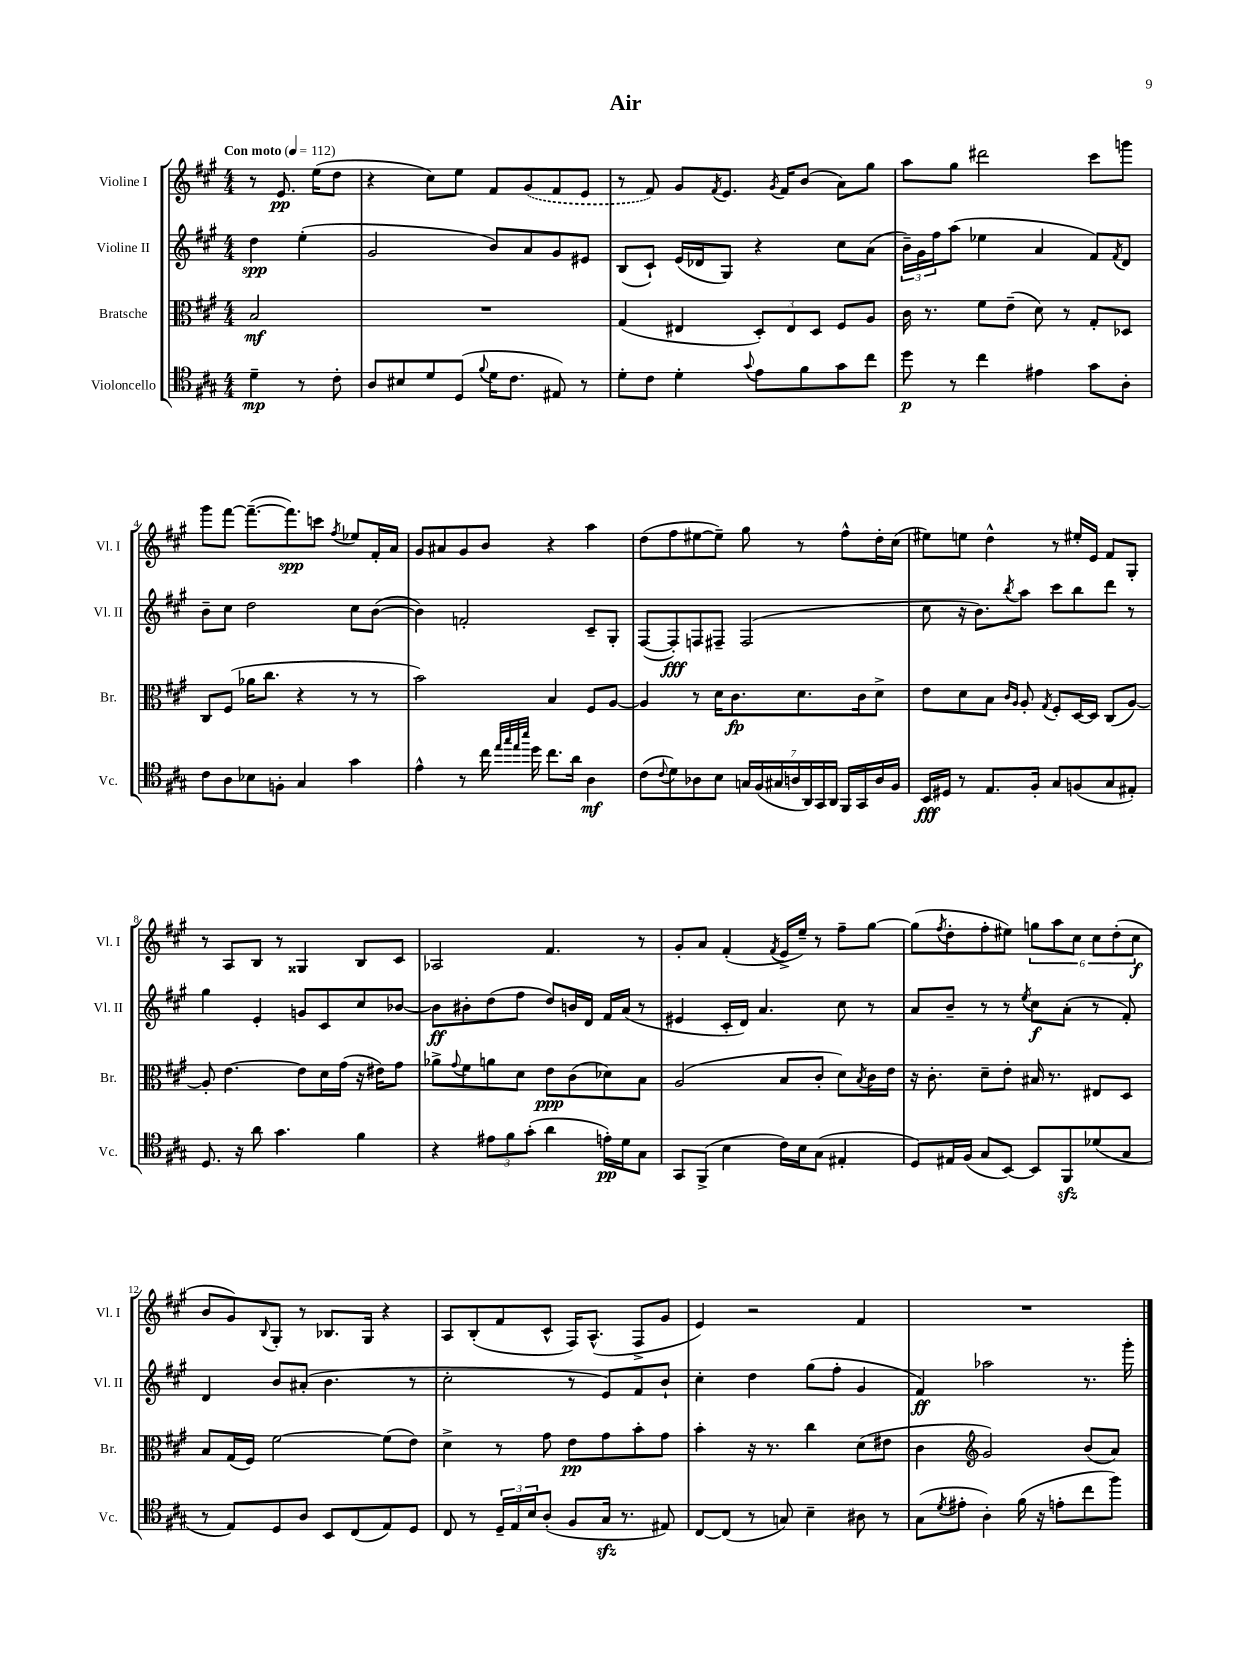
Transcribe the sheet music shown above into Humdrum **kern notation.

**kern	**kern	**kern	**kern
*staff4	*staff3	*staff2	*staff1
*clefC4	*clefC3	*clefG2	*clefG2
*k[f#c#g#]	*k[f#c#g#]	*k[f#c#g#]	*k[f#c#g#]
*M4/4	*M4/4	*M4/4	*M4/4
*MM112	*MM112	*MM112	*MM112
4d~\	2B/	4dd\	8r
.	.	.	8.e/
8r	.	(4ee'\	.
.	.	.	(16ee\LK
8c#'\	.	.	8dd\J
=	=	=	=
8A/L	1r	2g#/	4r
8B#/	.	.	.
8d/	.	.	8cc#\L)
(8D/J	.	.	8ee\J
8qqf#/	.	.	.
16d\LK	.	8b/L)	8f#/L
8.c#\J	.	.	.
.	.	8a/	(8g#/
8E#/)	.	8g#/	8f#/
8r	.	8e#/J	8e/J
=	=	=	=
8d'\L	(4G#/	(8B/L	8r
8c#\J	.	8c#`/J)	8f#/)
4d'\	4E#/	(16e/LL	8g#/L
.	.	16d-/J	.
.	.	.	8qf#/
.	.	8G#/J)	8.e/J
8qqg#/	.	.	.
8e\L	12D'/L)	4r	.
.	.	.	8qg#/
.	.	.	16f#/LK
.	12E#/	.	.
8f#\	.	.	(8b/J
.	12D/J	.	.
8g#\	8F#/L	8cc#\L	8a\L)
8cc#\J	8A/J	(8a\J	8gg#\J
=	=	=	=
8dd\	16c#\	24b~\LL)	8aa\L
.	.	24g#\	.
.	8.r	.	.
.	.	24ff#\J	.
8r	.	(8aa\J	8gg#\J
4cc#\	8f#\L	4ee-\	2ddd#\
.	(8e~\J	.	.
4e#\	8d\)	4a/	.
.	8r	.	.
8g#\L	8G#'/L	8f#/L)	8ccc#\L
.	.	8qf#/	.
8A'\J	8D-/J	8d/J	8ggg\J
=	=	=	=
8c#\L	8C#/L	8b~\L	8ggg#\L
8A\	(8F#/J	8cc#\J	[8fff#\J
8B-\	16a-\LK	2dd\	(8.fff#~\_L
.	8.cc#\J	.	.
8F'\J	.	.	.
.	.	.	8.fff#\])
4G#/	4r	.	.
.	.	.	8ccc\J
.	.	.	8qff#/
4g#\	8r	8cc#\L	8ee-/L
.	8r	([8b\J	16f#'/L
.	.	.	16a/JJ
=	=	=	=
4e^^\	2b\)	4b\])	8g#/L
.	.	.	8a#/
8r	.	2f'/	8g#/
16cc#\	.	.	8b/J
32qqee/LLL	.	.	.
32qqgg#/	.	.	.
32qqee/	.	.	.
32qqbb/JJJ	.	.	.
16dd\	.	.	.
8.cc#\L	4B/	.	4r
16a\Jk	.	.	.
4A\	8F#/L	8c#~/L	4aa\
.	[8A/J	8G#'/J	.
=	=	=	=
(8c#\L	4A/]	([8F#/L	(8dd\L
8qqc#/	.	.	.
8d\)	.	8F#'/])	8ff#\
8A-\	8r	8F/	[8ee#\
8B\J	16d\LK	8F#~/J	8ee#~\]J)
.	8.c#\	.	.
28G/LL	.	(2F#/	8gg#\
(28F#/	.	.	.
28G#/	.	.	.
28A/	.	.	.
.	8.d\	.	8r
28AA/)	.	.	.
28GG#/	.	.	.
28AA/JJ	.	.	.
16FF#/LL	.	.	8ff#^^\L
16GG#/	16c#\k	.	.
16A/	8d^\J	.	16dd'\L
16F#/JJ	.	.	(16cc#\JJ
=	=	=	=
16BB/LL	8e\L	8cc#\	8ee#\L)
16D#/JJ	.	.	.
8r	8d\	16r	8ee\J
.	.	8.b\L)	.
8.E/L	8B\J	.	4dd^^\
.	16qqc#/LL	.	.
.	16qqA/JJ	8qbb/	.
.	8A'/	8aa\J	.
16F#'/Jk	.	.	.
.	8qG#/	.	.
8G#/L	8F#'/L	8ccc#\L	8r
(8F/	[16D/L	8bb\	16ee#'/LL
.	16D/]JJ	.	16e/JJ
8G#/	(8C#/L	8ddd\J	8f#/L
8E#'/J)	[8A/J)	8r	8G#'/J
=	=	=	=
8.D/	8A'/]	4gg#\	8r
.	[4.e\	.	8A/L
16r	.	.	.
8a\	.	4e'/	8B/J
4.g#\	.	.	8r
.	8e\]L	8g/L	4G##/
.	16d\L	8c#/	.
.	(16g#\JJ	.	.
4f#\	16r	8cc#/	8B/L
.	16e#\LK)	.	.
.	8g#\J	[8b-/J	8c#/J
=	=	=	=
4r	8a-^\L	8b-\]L	2A-/
.	8qqg#/	.	.
.	8f#\	8b#'\	.
12e#\L	8a\	(8dd\	.
12f#\	.	.	.
.	8d\J	8ff#\J	.
(12g#'\J	.	.	.
4a\	8e\L	8dd/L)	4.f#/
.	(8c#\	16b/L	.
.	.	16d/JJ	.
16e'\LL)	8d-\)	16f#/LL	.
16d\J	.	(16a/JJ	.
8G#\J	8B\J	8r	8r
=	=	=	=
8GG#/L	(2A/	4e#/	8g#'/L
(8FF#^/J	.	.	8a/J
4B\	.	16c#'/LL	(4f#'/
.	.	16d/JJ)	.
.	.	4.a/	.
.	.	.	8qf#/
16c#\LL)	8B/L	.	16e^/LL
16B\J	.	.	16ee~/JJ)
(8G#\J	8c#'/J	.	8r
4E#'/	8d\L)	8cc#\	8ff#~\L
.	8qB/	.	.
.	16c#\L	8r	[8gg#\J
.	16e\JJ	.	.
=	=	=	=
8D/L)	16r	8a/L	(8gg#\]L
.	8.c#'\	.	.
.	.	.	8qff#/
16E#/L	.	8b~/J	8dd'\
(16F#/JJ	.	.	.
8G#/L	8d~\L	8r	8ff#'\
[8BB/J)	8e'\J	8r	8ee#\J)
.	.	8qee/	.
8BB/]L	16B#/	8cc#\L	12gg\L
.	8.r	.	.
.	.	.	12aa\
8FF#/	.	(8a'\J	.
.	.	.	12cc#\J
(8d-/	8E#/L	8r	12cc#\L
.	.	.	(12dd'\
8G#/J	8D/J	8f#'/)	.
.	.	.	12cc#\J
=	=	=	=
8r	8B/L	4d/	8b/L
8E/L)	(16G#/L	.	8g#/)
.	16F#/JJ)	.	.
.	.	.	8qqB/
8D/	[2f#\	8b/L	8G#'/J
8A/J	.	(8a#'/J	8r
8BB/L	.	4.b\	8.B-/L
(8C#/	.	.	.
.	.	.	16G#/Jk
8E/)	(8f#\]L	.	4r
8D/J	8e\J)	8r	.
=	=	=	=
8C#/	4d^\	2cc#'\	8A/L
8r	.	.	(8B'/
24D~/LL	8r	.	8f#/
24E/	.	.	.
24B/J	.	.	.
(8A'/J	8g#\	.	8c#^^/J
8F#/L	8e\L	8r	16F#/LK)
.	.	.	(8.A^^/J
16G#/Jk	8g#\	8e/L)	.
8.r	.	.	.
.	8b'\	8f#/	8F#^/L
8E#/)	8g#\J	8b`/J	8g#/J
=	=	=	=
[8C#/L	4b'\	4cc#'\	4e/)
(8C#/]J	.	.	.
8r	16r	4dd\	2r
.	8.r	.	.
8G/)	.	.	.
4B~\	4cc#\	(8gg#\L	.
.	.	8ff#'\J	.
8A#\	(8d\L	4g#/	4f#/
8r	8e#\J	.	.
=	=	=	=
(8G#\L	4c#\	4f#/)	1r
8qd/	.	.	.
8e#'\J	.	.	.
*	*clefG2	*	*
4A'\)	2g#/)	2aa-\	.
(16f#\	.	.	.
16r	.	.	.
8e'\L	.	.	.
8cc#\	(8b/L	8.r	.
8ff#\J)	8a/J)	.	.
.	.	16ggg#'\	.
==	==	==	==
*-	*-	*-	*-
